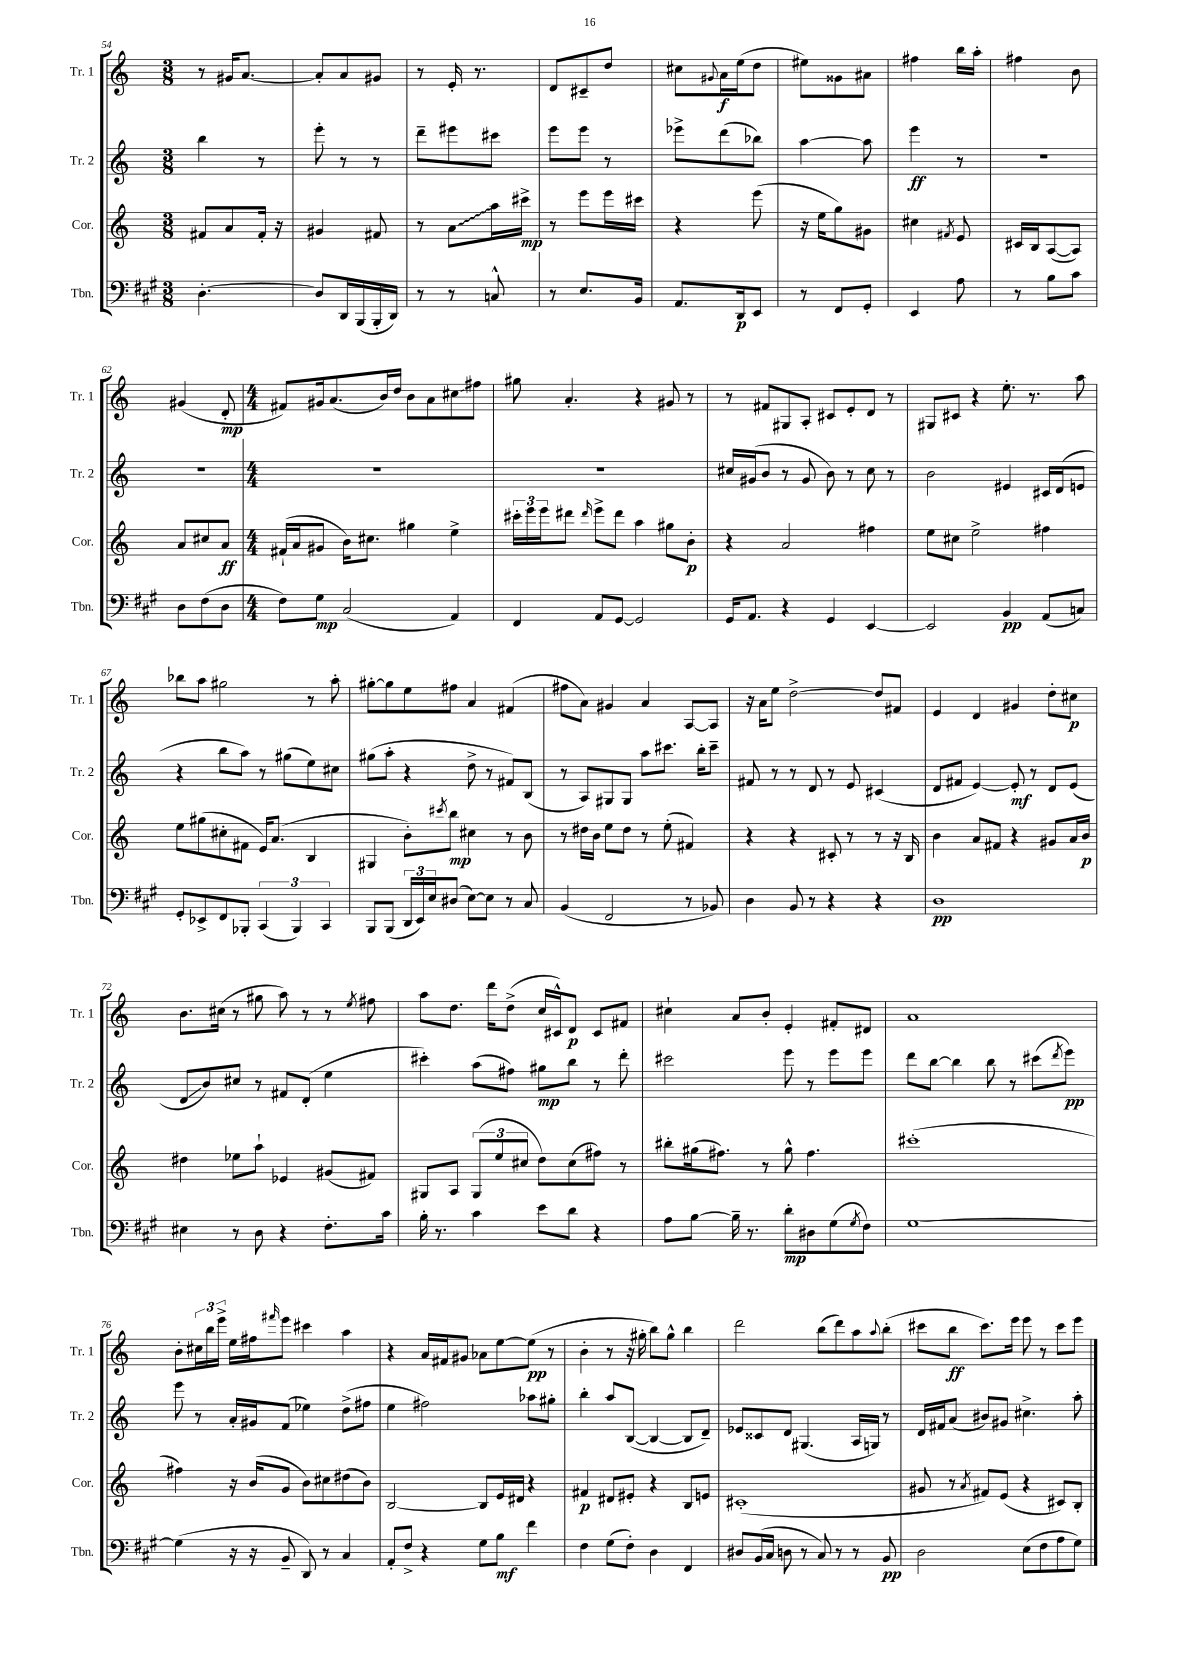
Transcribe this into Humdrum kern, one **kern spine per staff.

**kern	**kern	**kern	**kern
*staff4	*staff3	*staff2	*staff1
*clefF4	*clefG2	*clefG2	*clefG2
*k[f#c#g#]	*k[]	*k[]	*k[]
*M3/8	*M3/8	*M3/8	*M3/8
[4.D'	8f#	4bb	8r
.	8a	.	16g#
.	.	.	[8.a
.	16f#'	8r	.
.	16r	.	.
=	=	=	=
8D]	4g#	8eee'	8a']
16DD	.	8r	8a
(16BBB	.	.	.
16BBB'	8f#	8r	8g#
16DD)	.	.	.
=	=	=	=
8r	8r	8ddd~	8r
8r	8a	8eee#	16e'
.	.	.	8.r
8C^^	16aa	8ccc#	.
.	16ccc#^	.	.
=	=	=	=
8r	8r	8eee	8d
8.E	8eee	8eee	8c#~
.	16eee	8r	8dd
16BB	16ccc#	.	.
=	=	=	=
8.AA	4r	8eee-^	8cc#
.	.	.	8qqg#
.	.	(8ddd	16a
16DD	.	.	(16ee
8EE	(8eee	8bb-)	8dd
=	=	=	=
8r	16r	[4aa	8ee#)
.	16ee	.	.
8FF#	8gg)	.	8g##
8GG#'	8g#	8aa]	8a#
=	=	=	=
4EE	4cc#	4eee	4ff#
.	8qf#	.	.
8A	8e	8r	16bb
.	.	.	16aa'
=	=	=	=
8r	16c#	4.r	4ff#
.	16B	.	.
8B	([8A	.	.
8c#	8A])	.	8b
=	=	=	=
8D	8a	4.r	(4g#
(8F#	8cc#	.	.
8D	8a	.	8d'
=	=	=	=
*M4/4	*M4/4	*M4/4	*M4/4
8F#)	(16f#`	1r	8f#)
.	16a	.	.
8G#	8g#	.	16g#
.	.	.	(8.a
(2C#	16b)	.	.
.	8.cc#	.	.
.	.	.	16b)
.	.	.	16dd
.	4gg#	.	8b
.	.	.	8a
4AA)	4ee^	.	8cc#
.	.	.	8ff#
=	=	=	=
4FF#	24ccc#'	1r	8gg#
.	24eee	.	.
.	24eee	.	.
.	8ddd#	.	4.a'
.	16qqddd#	.	.
8AA	8eee^	.	.
[8GG#	8ddd#	.	.
2GG#]	4aa	.	4r
.	8gg#	.	8g#
.	8b'	.	8r
=	=	=	=
16GG#	4r	16cc#	8r
8.AA	.	(16g#	.
.	.	8b	8f#
4r	2a	8r	8G#
.	.	8g#	8A'
4GG#	.	8b)	8c#
.	.	8r	8e'
[4EE	4ff#	8cc#	8d
.	.	8r	8r
=	=	=	=
2EE]	8ee	2b	8G#
.	8cc#	.	8c#
.	2ee^	.	4r
4BB	.	4e#	8.ee'
.	.	.	8.r
(8AA	4ff#	16c#	.
.	.	(16d	.
8C)	.	8e	8aa
=	=	=	=
8GG#'	8ee	4r	8bb-
8EE-^	(8gg#	.	8aa
8FF#	8cc#'	8bb	2gg#
8BBB-'	8f#	8aa)	.
(6CC#	16e)	8r	.
.	(8.a	.	.
.	.	(8gg#	.
6BBB-)	.	.	.
.	4B	8ee)	8r
6CC#	.	.	.
.	.	8cc#	8aa'
=	=	=	=
8BBB	4G#	(8gg#	[8gg#'
(8BBB	.	8aa'	8gg#]
24DD	8b')	4r	8ee
24EE)	.	.	.
24E	.	.	.
.	8qccc#	.	.
(8D#	8bb	.	8ff#
[8E)	4cc#	8dd^	4a
8E]	.	8r	.
8r	8r	8f#)	(4f#
8C#	8b	(8B	.
=	=	=	=
(4BB	8r	8r	8ff#
.	16dd#	8A)	8a)
.	16b	.	.
2FF#	8ee	8G#	4g#
.	8dd#	8G#	.
.	8r	8aa	4a
.	(8ee'	8.ccc#	.
8r	4f#)	.	[8A
.	.	16bb'	.
8BB-)	.	8ccc#~	8A]
=	=	=	=
4D	4r	8f#	16r
.	.	.	16a
.	.	8r	8ee
8BB	4r	8r	[2dd^
8r	.	8d	.
4r	8c#'	8r	.
.	8r	8e	.
4r	8r	(4c#	8dd]
.	16r	.	8f#
.	16B	.	.
=	=	=	=
1D	4b	8d	4e
.	.	8f#	.
.	8a	[4e)	4d
.	8f#	.	.
.	4r	8e']	4g#
.	.	8r	.
.	8g#	8d	8dd'
.	16a	(8e	8cc#
.	16b	.	.
=	=	=	=
4E#	4dd#	8d	8.b
.	.	8b)	.
.	.	.	(16cc#
8r	8ee-	8cc#	8r
8D	8aa`	8r	8gg#
4r	4e-	8f#	8aa)
.	.	(8d'	8r
8.F#'	(8g#	4ee	8r
.	.	.	8qee
.	8f#)	.	8ff#
16c#	.	.	.
=	=	=	=
16B'	8G#	4ccc#')	8aa
8.r	.	.	.
.	8A	.	8.dd
4c#	(12G#	(8aa	.
.	.	.	16ddd
.	12ee	.	.
.	.	8ff#)	(8dd^
.	12cc#	.	.
8e	8dd)	8gg#	16cc
.	.	.	16c#^^)
8d	(8cc#	8bb	8d
4r	8ff#)	8r	8c#
.	8r	8ddd'	8f#
=	=	=	=
8A	8bb#'	2ccc#	4cc#`
[8B	(16gg#	.	.
.	8.ff#)	.	.
16B~]	.	.	8a
8.r	.	.	.
.	8r	.	8b'
8d'	8gg#^^	8eee	4e'
8D#	4.ff#	8r	.
(8G#	.	8eee	8f#'
8qG#	.	.	.
8F#)	.	8eee	8d#
=	=	=	=
[1G#	(1ccc#'	8ddd	1a
.	.	[8bb	.
.	.	4bb]	.
.	.	8bb	.
.	.	8r	.
.	.	(8ccc#	.
.	.	8qddd	.
.	.	8eee)	.
=	=	=	=
(4G#]	4ff#)	8eee	8b'
.	.	8r	24cc#
.	.	.	24bb
.	.	.	24eee^
16r	16r	16a'	16ee
16r	(16b	16g#	16ff#
.	.	.	16qqfff#
8BB~	8g	(8f	8eee
8DD)	8b)	4ee-)	4ccc#
8r	8cc#	.	.
4C#	(8dd#	(8dd^	4aa
.	8b)	8ff#	.
=	=	=	=
8AA'	[2B	4ee	4r
8F#^	.	.	.
4r	.	2ff#)	16a
.	.	.	16f#
.	.	.	8g#
8G#	8B]	.	8a-
8B	16e	.	[8ee
.	16d#	.	.
4f#	4r	8aa-	(8ee]
.	.	8gg#'	8r
=	=	=	=
4F#	4f#	4bb'	4b'
(8G#	8d#	8aa	8r
8F#')	8e#'	([8B	16r
.	.	.	16gg#'
4D	4r	4B_	8bb)
.	.	.	8gg#^^
4FF#	8B	8B]	4bb
.	8e	8d~)	.
=	=	=	=
8D#	(1c#'	8e-	2ddd
(16BB	.	8c##	.
16C#	.	.	.
8D	.	8d	.
8r	.	(4.G#	.
8C#)	.	.	(8bb
8r	.	.	8ddd)
8r	.	16A	8aa
.	.	16G)	.
.	.	.	8qqaa
8BB	.	8r	(8bb'
=	=	=	=
2D	8g#	16d	8ccc#
.	.	16f#	.
.	8r	(8a	8bb
.	8qa	.	.
.	8f#)	8b#)	8.ccc#)
.	(8e	8g#	.
.	.	.	16eee
(8E	4r	4.cc#^	8eee
8F#	.	.	8r
8A	8c#)	.	8ccc#
8G#)	8B'	8aa'	8eee
==	==	==	==
*-	*-	*-	*-
